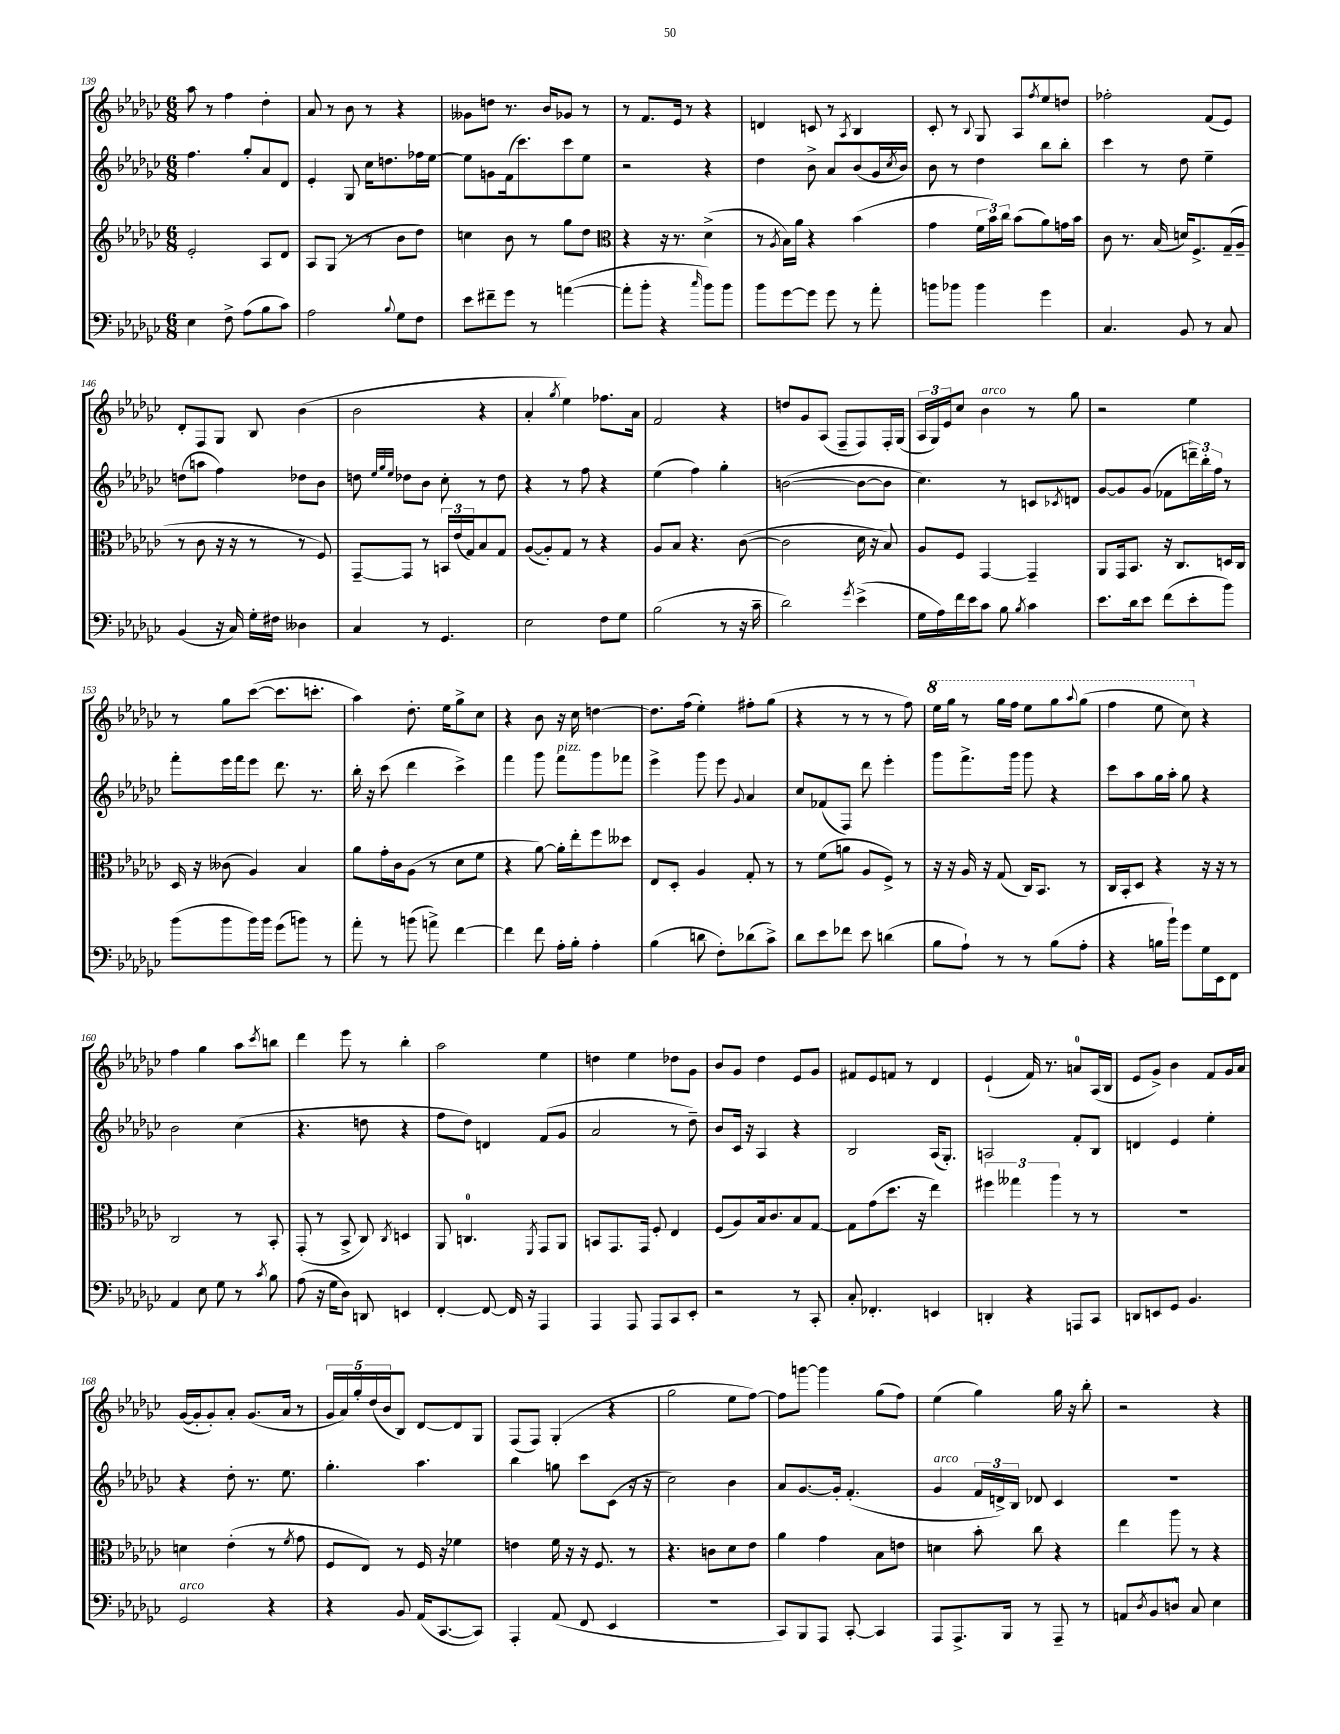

**kern	**kern	**kern	**kern
*part4	*part3	*part2	*part1
*staff4	*staff3	*staff2	*staff1
*clefF4	*clefG2	*clefG2	*clefG2
*k[b-e-a-d-g-c-]	*k[b-e-a-d-g-c-]	*k[b-e-a-d-g-c-]	*k[b-e-a-d-g-c-]
*M6/8	*M6/8	*M6/8	*M6/8
=139	=139	=139	=139
4E-\	2e-'/	4.ff\	8aa-\
.	.	.	8r
8F^\	.	.	4ff\
(8A-\L	.	8gg-'/L	.
8B-\	8A-/L	8a-/	4dd-'\
8c-\J)	8d-/J	8d-/J	.
=140	=140	=140	=140
2A-\	8A-/L	4e-'/	8a-/
.	(8G-/J	.	8r
.	8r	8G-/	8b-\
.	8r	16cc-\KL	8r
.	.	8.ddn\	.
8qqB-/	.	.	.
8G-\L	8b-\L	.	4r
8F\J	8dd-\J)	16ff-X\L	.
.	.	[16ee-\JJ	.
=141	=141	=141	=141
8e-\L	4ccn\	8ee-\L]	8g--X\L
8f#X~\	.	8gn\	8ddn\J
8g-\J	8b-\	(16f\k	8.r
.	.	8.ccc-\)	.
8r	8r	.	.
.	.	.	16b-/KL
([4an\	8gg-\L	8ccc-\	8g-X/J
.	8dd-\J	8ee-\J	8r
=142	=142	=142	=142
*	*clefC3	*	*
8a'\L]	4r	2r	8r
8b-'\J	.	.	8.f/L
4r	16r	.	.
.	8.r	.	16e-/Jk
.	.	.	8r
16qqcc-/	.	.	.
8b-\L)	(4d-^\	4r	4r
8b-\J	.	.	.
=143	=143	=143	=143
8b-\L	8r	4dd-\	4dn/
.	8qA-/	.	.
[8g-\	16B-\LL)	.	.
.	16a-\JJ	.	.
8g-\J]	4r	8b-^\	8cn/
8g-\	.	8a-/L	8r
.	.	.	8qA-/
8r	(4b-\	(8b-/	4B-/
8a-'\	.	16g-/L	.
.	.	8qcc-/	.
.	.	16b-/JJ)	.
=144	=144	=144	=144
8bn\L	4g-\	8b-\	8c-'/
8b-X\J	.	8r	8r
.	.	.	8qqB-/
4b-\	24f\LL	4dd-\	8G-/
.	24b-\)	.	.
.	24cc-\JJ	.	.
.	(8b-\L	.	8A-/L
.	.	.	8qff/
4g-\	8a-\)	8bb-\L	8ee-/
.	16gn\L	8bb-'\J	8ddn/J
.	16b-\JJ	.	.
=145	=145	=145	=145
4.C-/	8c-\	4ccc-\	2ff-X'\
.	8.r	.	.
.	.	8r	.
.	(16B-/	.	.
8BB-/	16dn/KL)	8dd-\	.
.	8.F^/	.	.
8r	.	4ee-~\	(8f/L
8C-/	(16G-~/L	.	8e-/J)
.	16A-~/JJ	.	.
!!LO:LB:g=z
=146	=146	=146	=146
(4BB-/	8r	(8ddn\L	8d-'/L
.	8c-\	8aan\J	8F/
16r	16r	4ff\)	8G-/J
16C-/)	16r	.	.
16G-'\LL	8r	.	8B-/
16F#X\JJ	.	.	.
4D--X\	8r	8dd-X\L	(4b-\
.	8F/)	8b-\J	.
=147	=147	=147	=147
4C-/	[8GG-~/L	8ddn\	2b-\
.	.	32qqee-/LLL	.
.	.	32qqgg-/	.
.	.	32qqee-/JJJ	.
.	8GG-/J]	8dd-X\L	.
8r	8r	8b-\J	.
4.GG-/	24BBn/LL	8cc-'\	.
.	(24e-/	.	.
.	24G-/J)	.	.
.	8B-/	8r	4r
.	8G-/J	8dd-\	.
=148	=148	=148	=148
2E-\	([8A-/L	4r	4a-'/
.	8A-'/])	.	.
.	.	.	8qgg-/
.	8G-/J	8r	4ee-\)
.	8r	8ff\	.
8F\L	4r	4r	8.ff-X\L
8G-\J	.	.	.
.	.	.	16a-\Jk
=149	=149	=149	=149
(2B-\	8A-/L	(4ee-\	2f/
.	8B-/J	.	.
.	4.r	4ff\)	.
8r	.	4gg-'\	4r
16r	([8c-\	.	.
16c-~\	.	.	.
=150	=150	=150	=150
2d-\)	2c-\]	([2bn\	8ddn/L
.	.	.	8g-/
.	.	.	(8A-/J
.	.	.	8F~/L
8qg-/	.	.	.
(4e-^\	16d-\	8b\L_	8F/)
.	16r	.	.
.	8B-/)	8b\J]	16F'/L
.	.	.	(16G-/JJ
=151	=151	=151	=151
16G-\LL	8A-/L	4.cc-\)	24A-/LL
.	.	.	24G-/)
16A-\)	.	.	.
.	.	.	24e-/J
16f\	8F/J	.	8cc-/J
16e-\J	.	.	.
!	!	!	!LO:TX:a:i:t=arco
8c-\J	[4GG-/	.	4b-\
8B-\	.	8r	.
8qB-/	.	.	.
4c-\	4GG-~/]	8cn/L	8r
.	.	8qc-X/	.
.	.	8dn/J	8gg-\
=152	=152	=152	=152
8.e-\L	8AA-/L	[8g-/L	2r
.	16GG-/k	8g-/]	.
16d-\k	8.BB-/J	.	.
8e-\J	.	(8g-/J	.
(8f\L	16r	8f-X\L	.
.	8.C-/L	.	.
8e-'\	.	24dddn~\L)	4ee-\
.	.	24bb-'\	.
.	.	24ff\JJ	.
8b-\J)	16Dn/L	8r	.
.	16C-/JJ	.	.
!!LO:LB:g=z
=153	=153	=153	=153
(8b-\L	16D-/	8fff'\L	8r
.	16r	.	.
8b-\	(8c--X\	16eee-\L	8gg-\L
.	.	16fff\J	.
16b-\L)	4A-/)	8eee-\J	([8ccc-\J
16b-\JJ	.	.	.
(8g-\L	.	8.ddd-\	8.ccc-\L]
8bn\J)	4B-/	.	.
.	.	8.r	8.cccn'\J
8r	.	.	.
=154	=154	=154	=154
8a-'\	8a-\L	16bb-'\	4aa-\)
.	.	16r	.
8r	16g-'\L	(8ccc-\	.
.	16c-\J	.	.
(8bn\	(8A-\J	4ddd-\	8.dd-'\
8an^\)	8r	.	.
.	.	.	16ee-\KL
[4f\	8d-\L	4ccc-^\)	8gg-^\
.	8f\J	.	8cc-\J
=155	=155	=155	=155
4f\]	4r	4fff\	4r
8f\	[8a-\)	8ggg-\	8b-\
!	!	!LO:TX:a:i:t=pizz.	!
16A-'\LL	16a-'\LL]	8fff\L	16r
16B-'\JJ	16ee-'\J	.	16cc-\
4A-'\	8ff\	8ggg-\	[4ddn\
.	8dd--X\J	8fff-X\J	.
=156	=156	=156	=156
(4B-\	8E-/L	4eee-^\	8.dd\L]
.	8D-'/J	.	.
.	.	.	(16ff\Jk
8dn\	4A-/	8ggg-\	4ee-'\)
8F'\L)	.	8eee-\	.
.	.	8qqg-/	.
(8d-X\	8G-'/	4a-/	8ff#X'\L
8c-^\J)	8r	.	(8gg-\J
=157	=157	=157	=157
8d-\L	8r	8cc-/L	4r
8e-\	(8f\L	(8f-X/	.
8f-X\J	8an\J	8F/J)	8r
8e-\	8A-/L	8ddd-\	8r
(4dn\	8F^/J)	4eee-'\	8r
.	8r	.	8ff\)
=158	=158	=158	=158
*	*	*	*8va
8B-\L	16r	8ggg-\L	16eee-\LL
.	16r	.	16ggg-\JJ
8A-`\J)	16A-/	8.fff^\	8r
.	16r	.	.
8r	(8G-/	.	16ggg-\LL
.	.	16ggg-\Jk	16fff\JJ
8r	16C-/KL)	8ggg-\	8eee-\L
.	8.BB-/J	.	.
(8B-\L	.	4r	8ggg-\
.	.	.	8qqaaa-/
8A-'\J	8r	.	(8ggg-\J
=159	=159	=159	=159
4r	16C-/LL	8ccc-\L	4fff\
.	16BB-'/J	.	.
.	8D-/J	8aa-\	.
16Bn\LL	4r	16gg-\L	8eee-\
16b-`\JJ)	.	16aa-'\JJ	.
8g-\L	.	8gg-\	8ccc-\)
*	*	*	*X8va
16G-\L	16r	4r	4r
16EE-\J	16r	.	.
8FF\J	8r	.	.
!!LO:LB:g=z
=160	=160	=160	=160
4AA-/	2C-/	2b-\	4ff\
8E-\	.	.	4gg-\
8G-\	.	.	.
8r	8r	(4cc-\	8aa-\L
8qc-/	.	.	8qccc-/
8B-\	8BB-'/	.	8bbn\J
=161	=161	=161	=161
(8A-\	(8GG-'/	4.r	4ddd-\
16r	8r	.	.
16G-\KL	.	.	.
8D-\J)	8BB-^/	.	8eee-\
8DDn/	8C-/)	8ddn\	8r
.	8qC-/	.	.
4EEn/	4Dn/	4r	4bb-'\
=162	=162	=162	=162
[4FF'/	8AA-/	8ff\L	2aa-\
.	4.Cn/	8dd-\J)	.
8FF/_	.	4dn/	.
16FF/]	.	.	.
16r	.	.	.
.	8qFF/	.	.
4AAA-/	8GG-/L	(8f/L	4ee-\
.	8AA-/J	8g-/J	.
=163	=163	=163	=163
4AAA-/	8BBn/L	2a-/	4ddn\
.	8.GG-/	.	.
8AAA-/	.	.	4ee-\
.	16GG-/Jk	.	.
8AAA-/L	8F'/	.	.
8CC-/	4E-/	8r	8dd-X\L
8EE-'/J	.	8dd-~\)	8g-\J
=164	=164	=164	=164
2r	(8F/L	8b-/L	8b-/L
.	8A-/)	16c-/Jk	8g-/J
.	.	16r	.
.	16B-/k	4A-/	4dd-\
.	8.c-/	.	.
8r	8B-/	4r	8e-/L
8CC-'/	[8G-/J	.	8g-/J
=165	=165	=165	=165
8C-'/	8G-\L]	2B-/	8f#X/L
4.FF-X'/	(8g-\	.	8e-/
.	8.dd-\J	.	8fn/J
.	.	.	8r
.	16r	.	.
4EEn/	4ee-\)	(16A-/KL	4d-/
.	.	8.G-'/J)	.
=166	=166	=166	=166
4DDn'/	6ff#X\	2An/	(4e-`/
.	6gg--X\	.	.
4r	.	.	16f/)
.	.	.	8.r
.	6aa-\	.	.
8AAAn/L	8r	8f'/L	8an/L
8CC-/J	8r	8B-/J	(16A-/L
.	.	.	16B-/JJ
=167	=167	=167	=167
8DDn/L	2.r	4dn/	8e-/L
8EEn/	.	.	8g-^/J)
8GG-/J	.	4e-/	4b-\
4.BB-/	.	.	.
.	.	4ee-'\	8f/L
.	.	.	16g-/L
.	.	.	16a-/JJ
!!LO:LB:g=z
=168	=168	=168	=168
!LO:TX:a:i:t=arco	!	!	!
2GG-/	4dn\	4r	([16g-/LL
.	.	.	16g-'/J]
.	.	.	8g-'/)
.	(4e-'\	8dd-'\	8a-'/J
.	.	8.r	(8.g-/L
4r	8r	.	.
.	.	8.ee-\	16a-/Jk
.	8qf/	.	.
.	8g-\	.	8r
=169	=169	=169	=169
4r	8F/L	4.gg-'\	20g-/LL
.	.	.	20a-/)
.	.	.	20gg-'/
.	8E-/J)	.	.
.	.	.	(20dd-/
.	.	.	20b-/J
8BB-/	8r	.	8B-/J)
(16AA-/KL	16F/	4.aa-\	[8d-/L
[8.CC-/	16r	.	.
.	4f-X\	.	8d-/]
8CC-/J])	.	.	8G-/J
=170	=170	=170	=170
4AAA-'/	4en\	4bb-\	(8F/L
.	.	.	8F/J)
(8AA-/	16f\	8ggn\	(4G-'/
.	16r	.	.
8FF/	16r	8ccc-\L	.
.	8.F/	.	.
4EE-/	.	(8c-\J	4r
.	8r	16r	.
.	.	16r	.
=171	=171	=171	=171
2.r	4.r	2cc-\)	2gg-\
.	8cn\L	.	.
.	8d-\	4b-\	8ee-\L
.	8e-\J	.	[8ff\J)
=172	=172	=172	=172
8CC-/L)	4a-\	8a-/L	8ff\L]
8BBB-/	.	[8.g-/	[8gggn\J
8AAA-/J	4g-\	.	4ggg\]
.	.	16g-'/Jk]	.
[8CC-'/	.	(4.f'/	.
4CC-/]	8B-\L	.	(8gg-\L
.	8en\J	.	8ff\J)
=173	=173	=173	=173
!	!	!LO:TX:a:i:t=arco	!
8AAA-/L	4dn\	4g-/	(4ee-\
8.AAA-^/	.	.	.
.	8b-'\	24f/LL	4gg-\)
.	.	24dn^/)	.
16BBB-/Jk	.	.	.
.	.	24B-/JJ	.
8r	8cc-\	8d-X/	.
8AAA-~/	4r	4c-/	16gg-\
.	.	.	16r
8r	.	.	8bb-'\
=174	=174	=174	=174
8AAn/L	4ee-\	2.r	2r
8qD-/	.	.	.
8BB-/	.	.	.
8Dn^^/J	8aa-\	.	.
8C-/	8r	.	.
4E-\	4r	.	4r
==	==	==	==
*-	*-	*-	*-
